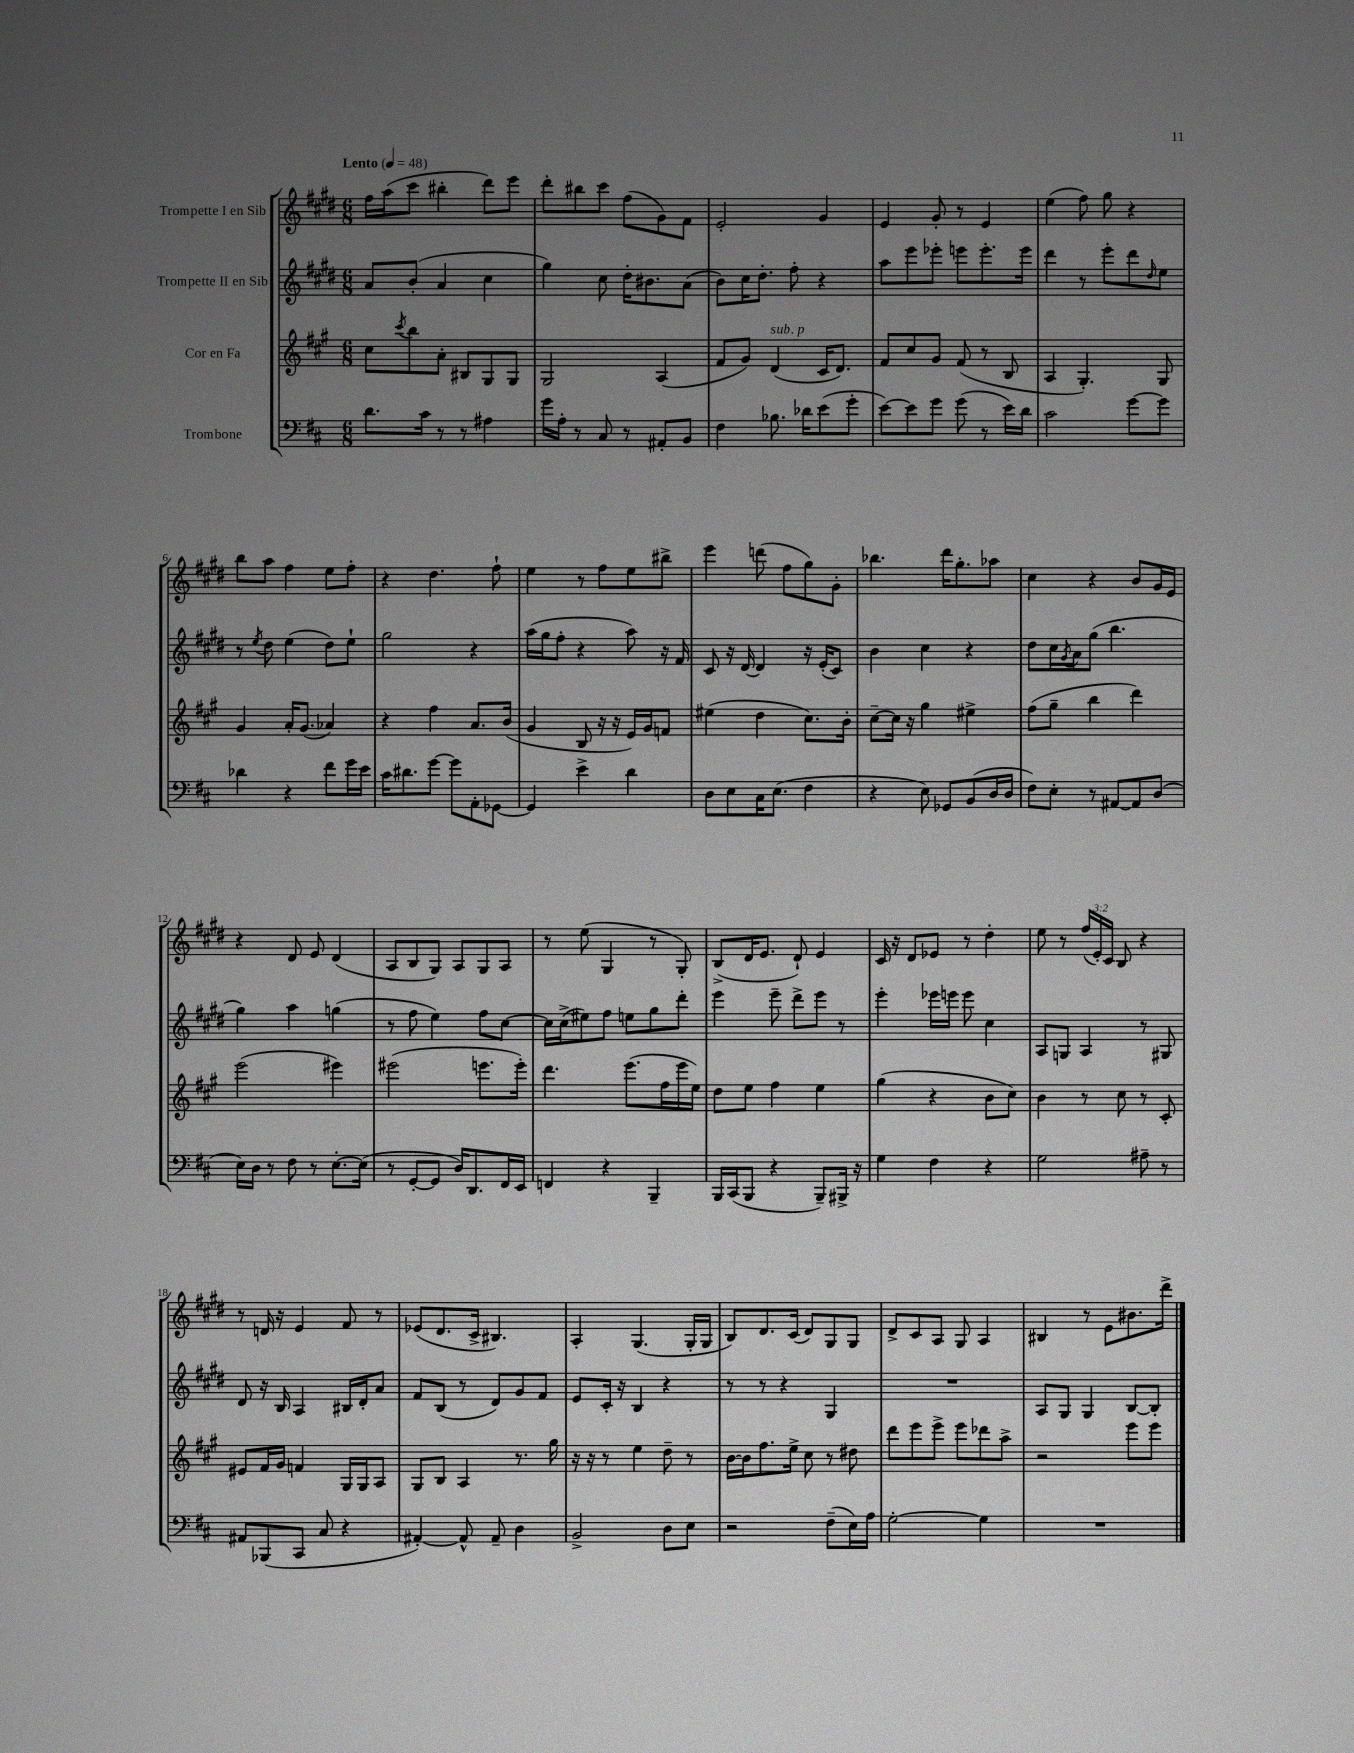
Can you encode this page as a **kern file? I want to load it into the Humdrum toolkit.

**kern	**kern	**kern	**kern
*staff4	*staff3	*staff2	*staff1
*clefF4	*clefG2	*clefG2	*clefG2
*k[f#c#]	*k[f#c#g#]	*k[f#c#g#d#]	*k[f#c#g#d#]
*M6/8	*M6/8	*M6/8	*M6/8
*MM48	*MM48	*MM48	*MM48
8.d\L	8cc#\L	8a/L	16ff#\LL
.	.	.	(16aa\J
.	8qccc#/	.	.
.	8bb\	(8b'/J	8ccc#\J
16c#\Jk	.	.	.
8r	8a'\J	4a/	4bb#'\
8r	8B#/L	.	.
4A#\	8G#/	4cc#\	8ddd#\L)
.	8G#/J	.	8eee\J
=	=	=	=
16g\LL	2G#/	4gg#\)	8ddd#'\L
16A'\JJ	.	.	.
8r	.	.	8bb#\
8C#/	.	8cc#\	8ccc#\J
8r	.	16dd#'\LK	(8ff#\L
.	.	8.b#\	.
8AA#'/L	(4A/	.	8g#\)
8BB/J	.	(8a\J	8f#\J
=	=	=	=
4F#\	8f#/L	8b\L)	2e'/
.	8g#/J)	16cc#\K	.
.	.	8.dd#'\J	.
8.B-\	(4d/	.	.
.	.	8ff#'\	.
16d-\LK	.	.	.
(8e\	16c#/LK	4r	4g#/
.	8.d/J)	.	.
8g'\J	.	.	.
=	=	=	=
[8e\L)	8f#/L	8aa\L	4e/
8e\]	8cc#/	8eee\	.
8g\J	8g#/J	8eee-'\J	8g#'/
(8g\	(8f#/	8eee\L	8r
8r	8r	8.eee'\	4e/
16e\LL)	8B/	.	.
16d\JJ	.	16eee\Jk	.
=	=	=	=
2c#\	4A/	4ddd#\	(4ee\
.	4.G#'/)	8r	8ff#\)
.	.	8eee'\L	8gg#\
[8g\L	.	8ddd#\	4r
.	.	16qqdd#/	.
8g\]J	8G#/	8ee\J	.
=	=	=	=
4d-\	4g#/	8r	8bb\L
.	.	8qee/	.
.	.	8dd#\	8aa\J
4r	16a'/LK	(4ee\	4ff#\
.	(8.g#/J	.	.
8f#\L	4a-/)	8dd#\L)	8ee\L
16g\L	.	8ee`\J	8ff#'\J
16e\JJ	.	.	.
=	=	=	=
16c#\LK	4r	2gg#\	4r
8.d#\	.	.	.
[8g\J	4ff#\	.	4.dd#\
8g\]L	.	.	.
8AA'\	8.a/L	4r	.
[8GG-\J	.	.	8ff#`\
.	(16b/Jk	.	.
=	=	=	=
4GG-/]	4g#/	(16aa\LL	4ee\
.	.	16gg#\J	.
.	.	8ff#'\J	.
4e^\	8B/	4r	8r
.	16r	.	8ff#\L
.	16r	.	.
4d\	16e/LL)	8aa\)	8ee\
.	16g#/J	.	.
.	8f/J	16r	8bb#^\J
.	.	16f#/	.
=	=	=	=
8D\L	(4ee#\	8c#/	4eee\
8E\	.	16r	.
.	.	[16d#/	.
16C#\K	4dd\	4d#/]	(8ddd\
(8.E\J	.	.	.
.	.	.	8ff#\L
4F#\	8.cc#\L)	16r	8gg#\)
.	.	(16e'/LK	.
.	.	8c#/J)	8g#'\J
.	16b'\Jk	.	.
=	=	=	=
4r	[8cc#~\L	4b\	4.bb-\
.	16cc#\]Jk	.	.
.	16r	.	.
8E\)	4gg#\	4cc#\	.
8GG-/L	.	.	16ddd#\LK
.	.	.	8.gg#'\
(8BB/	4ee#^\	4r	.
16D/L	.	.	8aa-\J
16D/JJ	.	.	.
=	=	=	=
8F#\L)	(8ff#\L	8dd#\L	4cc#\
8E'\J	8gg#~\J	16cc#\L	.
.	.	8qg#/	.
.	.	16a\J	.
8r	4bb\	(8gg#\J	4r
[8AA#/L	.	4.bb\	.
8AA#/]	4ddd\)	.	8b/L
(8D/J	.	.	16g#/L
.	.	.	16e/JJ
=	=	=	=
16E\LL)	(2eee\	4gg#\)	4r
16D\JJ	.	.	.
8r	.	.	.
8F#\	.	4aa\	8d#/
8r	.	.	8e/
[8.E'\L	4eee#\)	(4gg\	(4d#/
(16E\]Jk	.	.	.
=	=	=	=
8r	(2eee#\	8r	8A/L
[8GG'/L	.	8ff#\	8B/
8GG/]J	.	4ee\)	8G#/J)
16D/LK)	.	.	8A/L
8.DD/	.	.	.
.	8.eee\L	8ff#\L	8G#/
16FF#/L	.	[8cc#\J	8A/J
16EE/JJ	16eee'\Jk)	.	.
=	=	=	=
4FF/	4.ddd\	16cc#\]LL	8r
.	.	(16cc#^\J	.
.	.	8ee#\)	(8ee\
4r	.	8ff#\J	4G#/
.	(8.eee\L	8ee\L	.
4BBB~/	.	8gg#\	8r
.	16ff#\L	.	.
.	16eee\	8ddd#'\J	8G#'/)
.	16ee\JJ)	.	.
=	=	=	=
16BBB/LL	8dd\L	4eee\	(8B^/L
(16CC#/J	.	.	.
8BBB/J	8ee\J	.	16d#/K
.	.	.	8.e/J
4r	4ff#\	8eee~\	.
.	.	8ddd#^\L	8d#`/)
8BBB~/L)	4ee\	8eee\J	4e/
16BBB#^/Jk	.	8r	.
16r	.	.	.
=	=	=	=
4G\	(4gg#\	4eee'\	16c#/
.	.	.	16r
.	.	.	8d#/L
4F#\	4r	16eee-\LL	8e-/J
.	.	16eee\JJ	.
.	.	8eee\	8r
4r	8b\L	4cc#\	4dd#'\
.	8cc#\J)	.	.
=	=	=	=
2G\	4b\	8A/L	8ee\
.	.	8G/J	8r
.	8r	4A/	(24ff#/LL
.	.	.	24e'/)
.	.	.	24c#/JJ
.	8cc#\	.	8B/
8A#~\	8r	8r	4r
8r	8c#'/	8G#/	.
=	=	=	=
8AA#/L	8e#/L	8d#/	8r
(8BBB-/	16f#/L	16r	16d/
.	16g#/JJ	16B/	16r
8CC#/J	4f/	4A/	4e/
8C#/	.	.	.
4r	16G#/LL	16B#/LL	8f#/
.	16G#/J	16d#'/J	.
.	8A/J	8a/J	8r
=	=	=	=
[4AA#'/)	8G#/L	8f#/L	(8e-/L
.	8B/J	(8B/J	8.d#/
8AA#^^/]	4A/	8r	.
.	.	.	16c#^/Jk
8AA#~/	.	8d#/L)	4.B#/)
4D\	8.r	8g#/	.
.	.	8f#/J	.
.	16gg#\	.	.
=	=	=	=
2BB^/	16r	8e/L	4A'/
.	16r	.	.
.	8r	16c#'/Jk	.
.	.	16r	.
.	4ee\	4B/	(4.G#/
8D\L	8dd~\	4r	.
8E\J	8r	.	16G#'/LL
.	.	.	16G#/JJ
=	=	=	=
2r	[16b\LL	8r	8B/L)
.	16b\]J	.	.
.	8.ff#\	8r	8.d#/
.	.	4r	.
.	16ee^\Jk	.	(16c#/Jk
.	8cc#\	.	8d#/L)
(8F#~\L	8r	4G#/	8G#/
16E\L)	8dd#\	.	8G#/J
16A\JJ	.	.	.
=	=	=	=
[2G'\	8ddd\L	2.r	8d#^/L
.	8eee\	.	8c#/
.	8eee^\J	.	8A/J
.	8eee\L	.	8G#/
4G\]	8ddd-\	.	4A/
.	8aa^\J	.	.
=	=	=	=
2.r	2r	8A/L	4B#/
.	.	8G#/J	.
.	.	4G#/	8r
.	.	.	8e\L
.	8eee\L	[8B/L	8.b#\
.	8eee\J	8B'/]J	.
.	.	.	16ddd#^\Jk
==	==	==	==
*-	*-	*-	*-
